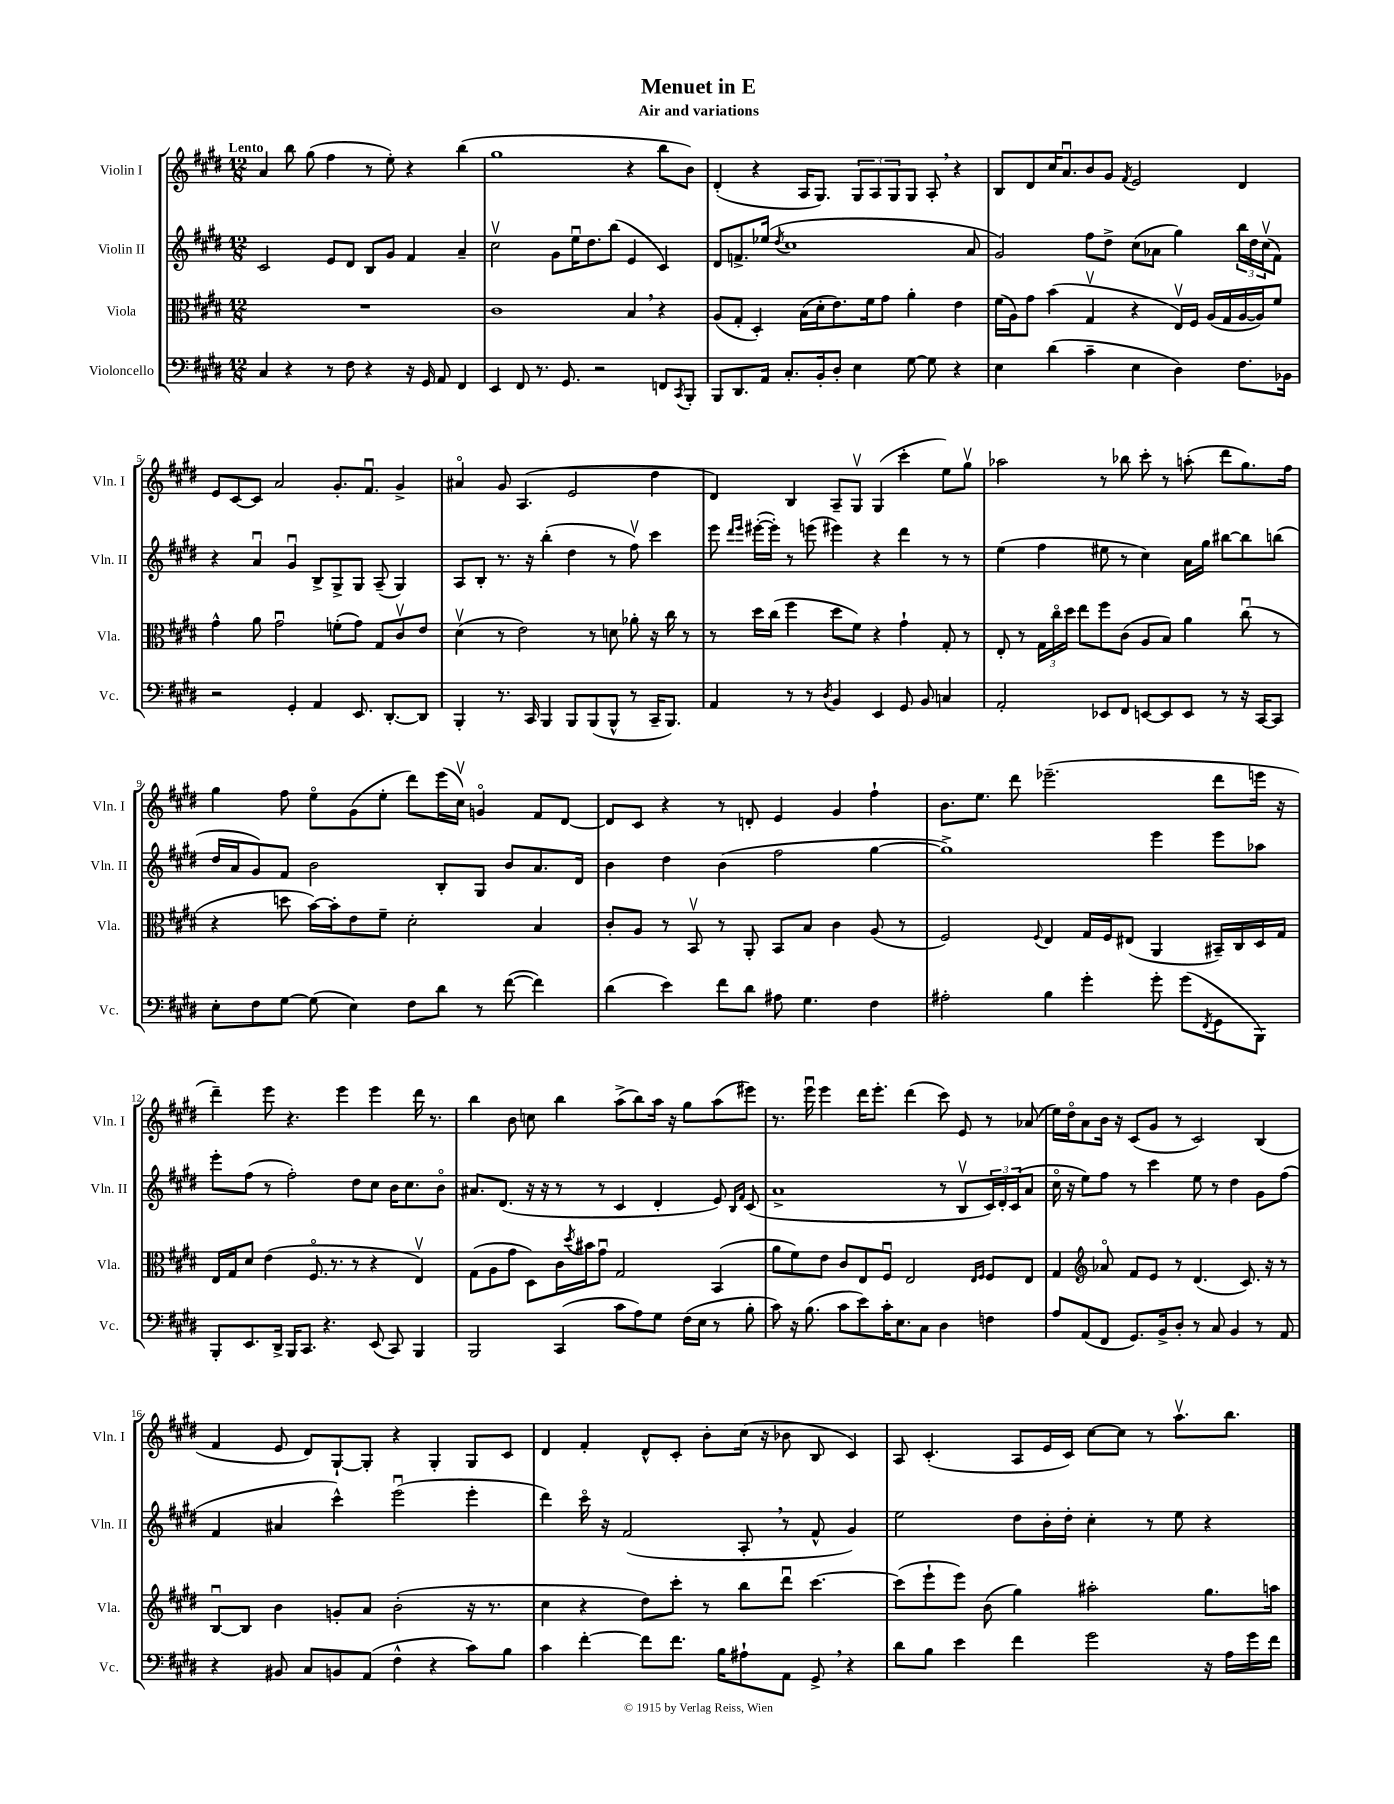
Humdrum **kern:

**kern	**kern	**kern	**kern
*staff4	*staff3	*staff2	*staff1
*clefF4	*clefC3	*clefG2	*clefG2
*k[f#c#g#d#]	*k[f#c#g#d#]	*k[f#c#g#d#]	*k[f#c#g#d#]
*M12/8	*M12/8	*M12/8	*M12/8
4C#/	1.r	2c#/	4a/
4r	.	.	8bb\
.	.	.	(8gg#\
8r	.	8e/L	4ff#\
8F#\	.	8d#/J	.
4r	.	8B/L	8r
.	.	8g#/J	8ee'\)
16r	.	4f#/	4r
16GG#/	.	.	.
8AA/	.	.	.
4FF#/	.	4a~/	(4bb\
=	=	=	=
4EE/	1c#	2cc#v\	1gg#
8FF#/	.	.	.
8.r	.	.	.
.	.	8g#\L	.
8.GG#/	.	.	.
.	.	16eeu\K	.
.	.	8.dd#\	.
2r	.	.	.
.	.	(8bb\J	.
.	4B/	4e/	4r
8FF/L	4r	4c#/)	8bb\L
8qCC#/	.	.	.
8BBB'/J	.	.	8b\J)
=	=	=	=
8BBB/L	(8A/L	8d#/L	(4d#'/
8.DD#/	8G#'/J	8.f^/	.
.	4D#'/)	.	4r
16AA/Jk	.	(16ee-/Jk	.
.	.	8qdd#/	.
8.C#'/L	.	1cc#	.
.	(16B\LL	.	16A/LK
16BB'/k	16d#'\J	.	8.G#/J)
8D#'/J	8.e\)	.	.
4E\	.	.	12G#/L
.	16f#\k	.	.
.	.	.	12A/
.	8g#\J	.	.
.	.	.	12G#/
[8G#\	4a'\	.	8G#/J
8G#\]	.	.	8A'/
4r	4e\	.	4r
.	.	8a/	.
=	=	=	=
4E\	(16f#\LL	2g#/)	8B/L
.	16A\J)	.	.
.	8g#\J	.	8d#/
(4d#\	(4b\	.	16cc#/K
.	.	.	8.au/
4c#~\	4G#v/	8ff#\L	8b/
.	.	8dd#^\J	8g#/J
.	.	.	8qf#/
4E\	4r	(8cc#\L	2e/
.	.	8a-\J	.
4D#\)	16Ev/LL)	4gg#\)	.
.	16F#/JJ	.	.
.	(16A/LL	.	.
.	16G#/	.	.
8.F#\L	[16A/	24bb\LL	4d#/
.	.	24dd#\	.
.	16A/]J)	.	.
.	.	(24cc#v\J	.
.	8f#/J	8f#\J)	.
16BB-\Jk	.	.	.
=	=	=	=
2r	4g#^^\	4r	8e/L
.	.	.	[8c#/
.	8a\	4au/	8c#/]J
.	2g#u\	.	2a/
4GG#'/	.	4g#u/	.
4AA/	.	8B^/L	.
.	(8f'\L	8G#^/	8.g#'/L
8.EE/	8g#\J)	8G#/J	.
.	.	.	8.f#u/J
.	8G#/L	(8A~/	.
[8.DD#'/L	.	.	.
.	8c#v/	4G#/)	4g#^/
8DD#/]J	8e/J	.	.
=	=	=	=
4BBB'/	(4d#v\	8A/L	4a#o/
.	.	8B'/J	.
8.r	8r	8.r	8g#/
.	2e\)	.	(4.A/
16CC#/	.	16r	.
4BBB/	.	(4bb'\	.
8BBB/L	.	4dd#\	2e/
(8BBB/	8r	.	.
8BBB^^/J	8d\	8r	.
8r	8a-'\	8ff#v\)	.
16CC#~/LK	16r	4ccc#\	4dd#\
8.BBB/J)	16cc#\	.	.
.	8r	.	.
=	=	=	=
4AA/	8r	8eee\	4d#/)
.	.	16qqddd#/LL	.
.	.	16qqeee/JJ	.
.	16dd#\LL	([16eee#'\LL	.
.	(16cc#\JJ	16eee#'\]JJ)	.
8r	4ff#\	8r	4B/
8r	.	(8eee\	.
8qD#/	.	.	.
4BB/	8dd#\L	4eee#\)	8A~/L
.	8f#\J)	.	8G#v/J
4EE/	4r	4r	(4G#/
8GG#/	4g#`\	4ddd#\	4ccc#'\
8BB/	.	.	.
4C/	8G#'/	8r	8ee\L)
.	8r	8r	8gg#v\J
=	=	=	=
2AA'/	8E'/	(4ee\	2aa-\
.	8r	.	.
.	24G#\LL	4ff#\	.
.	24cc#o\	.	.
.	24dd#\JJ	.	.
.	8ee\L	.	.
8EE-/L	8ff#\	8ee#\	8r
8FF#/J	(8c#\J	8r	8bb-\
[8EE/L	8A/L	4cc#\)	8ccc#'\
8EE/]	8B/J)	.	8r
8EE/J	4a\	16a\LL	(8aa'\
.	.	16gg#\JJ	.
8r	.	[8bb#\L	8ddd#\L
16r	(8cc#u\	8bb#\]	8.gg#\)
[16CC#/LK	.	.	.
8CC#/]J	8r	(8bb\J	.
.	.	.	16ff#\Jk
=	=	=	=
8E'\L	4r	16dd#/LL	4gg#\
.	.	16a/J	.
8F#\	.	8g#/)	.
[8G#\J	8dd\	8f#/J	8ff#\
(8G#\]	[16b\LL)	2b\	8eeo\L
.	16b'\]J	.	.
4E\)	8e\	.	(8g#\
.	8f#~\J	.	8ee'\J
8F#\L	2d#'\	.	8ddd#\L)
8d#\J	.	8B'/L	(16eee\L
.	.	.	16cc#v\JJ)
8r	.	8G#/J	4go/
([8f#\	.	8b/L	.
4f#\])	4B/	8.a/	8f#/L
.	.	.	[8d#/J
.	.	16d#/Jk	.
=	=	=	=
(4d#\	8c#'/L	4b\	8d#/]L
.	8A/J	.	8c#/J
4e\)	8r	4dd#\	4r
.	8BBv/	.	.
8f#\L	8r	(4b\	8r
8d#\J	8AA'/	.	8d'/
8A#\	8BB/L	2ff#\	4e/
4.G#\	8B/J	.	.
.	4c#\	.	4g#/
4F#\	(8A/	[4gg#\	4ff#`\
.	8r	.	.
=	=	=	=
2A#'\	2F#/)	1gg#^])	8.b\L
.	.	.	8.ee\J
.	.	.	8ddd#\
.	8qqF#/	.	.
4B\	4E/	.	(2.eee-~\
4g#'\	16G#/LL	.	.
.	16F#/J	.	.
.	(8E#/J	.	.
8g#'\	4AA/	4eee\	.
(8g#\L	.	.	.
8qFF#/	.	.	.
8GG#\	16BB#~/LL)	8eee\L	8ddd#\L
.	16C#/	.	.
8BBB\J)	16D#/	8aa-\J	16eee\Jk
.	16G#/JJ	.	16r
=	=	=	=
8BBB'/L	16E/LL	8eee'\L	4ddd#~\)
.	16G#/J	.	.
8.EE/	8d#/J	(8ff#\J	.
.	(4e\	8r	8eee\
16DD#^/Jk	.	.	.
16BBB/LK	.	2ff#'\)	4.r
8.CC#/J	.	.	.
.	8.F#o/	.	.
4.r	.	.	.
.	8.r	.	.
.	.	.	4eee\
.	8r	8dd#\L	.
(8EE/	4r	8cc#\J	4eee\
8CC#/)	.	16b\LK	.
.	.	8.cc#\	.
4BBB/	4Ev/)	.	16ddd#\
.	.	.	8.r
.	.	8bo\J	.
=	=	=	=
2BBB/	(8G#\L	8.a#/L	4bb\
.	8A\	.	.
.	.	(8.d#/J	.
.	8g#\J	.	8b\
.	8D#\L)	16r	8cc\
.	.	16r	.
(4CC#/	16c#\L	8r	4bb\
.	8qdd#/	.	.
.	16b#\J	.	.
.	8g#u\J	8r	.
8c#\L	2G#/	4c#/	(8aa^\L
8A\)	.	.	8bb\)
8G#\J	.	4d#'/	16aa\Jk
.	.	.	16r
(16F#\LL	.	.	8gg#\L
16E\JJ	.	.	.
8r	(4BB/	8e/)	(8aa\
.	.	16qqB/LL	.
.	.	16qqf#/JJ	.
8B'\	.	(8c#/	8eee#\J)
=	=	=	=
8c#\)	8a\L	1a^	8.r
16r	8f#\)	.	.
(8.B\	.	.	16eeeu\
.	8e\J	.	4eee\
8c#\L	8c#/L	.	.
8e\)	8E/	.	16ddd#\LK
.	.	.	8.eee'\J
16c#'\K	8F#u/J	.	.
8.E\	.	.	.
.	2E/	.	(4ddd#\
8C#\J	.	.	.
4D#\	.	8r	8ccc#\)
.	.	8Bv/L	8e/
.	16qqE/LL	.	.
.	16qqF#/JJ	.	.
4F\	8F#/L	24c#/L)	8r
.	.	24d#'/	.
.	.	(24c#/J	.
.	8E/J	8a/J	(8a-/
=	=	=	=
8A/L	4G#/	16cc#o\	16ee\LL)
.	.	16r	16dd#o\J
(8AA/	.	8ee\L)	8a\
*	*clefG2	*	*
8FF#/J	8a-o/	8ff#\J	16b\Jk
.	.	.	16r
8.GG#/L)	8f#/L	8r	(8c#/L
.	8e/J	4ccc#\	8g#/J
16BB^/k	.	.	.
8D#'/J	8r	.	8r
8r	(4.d#/	8ee\	2c#/)
8C#/	.	8r	.
4BB/	.	4dd#\	.
.	8.c#/)	.	.
8r	.	8g#\L	(4B/
.	16r	.	.
8AA/	8r	(8ff#\J	.
=	=	=	=
4r	[8Bu/L	4f#/	4f#/
.	8B/]J	.	.
8BB#/	4b\	4a#/	8e/
8C#/L	.	.	8d#/L)
8BB/	8g'/L	4ccc#^^\)	[8G#`/
(8AA/J	8a/J	.	8G#'/]J
4F#^^\	(2b'\	(2eeeu\	4r
4r	.	.	4G#'/
8c#\L)	16r	4eee'\	8G#/L
.	8.r	.	.
8B\J	.	.	8c#/J
=	=	=	=
4c#\	4cc#\	4ddd#\)	4d#/
[4f#'\	4r	16ccc#o\	4f#'/
.	.	16r	.
.	.	(2f#/	.
8f#\]L	8dd#\L)	.	8d#^^/L
8.f#\J	8ccc#'\J	.	8c#'/J
.	8r	.	8b'\L
16B\LK	.	.	.
8A#`\	8bb\L	8A'/	(16cc#\Jk
.	.	.	16r
8AA\J	8ddd#u\J	8r	8b-\
8GG#^/	[4.ccc#\	8f#^^/	8B/
4r	.	4g#/)	4c#/)
=	=	=	=
8d#\L	(8ccc#\]L	2ee\	8A/
8B\J	8eee`\	.	(4.c#'/
4e\	8eee\J)	.	.
.	(8b\	.	.
4f#\	4gg#\)	8dd#\L	8A/L
.	.	16b'\L	16e/L
.	.	16dd#'\JJ	16c#/JJ)
2g#\	2aa#'\	4cc#'\	[8cc#\L
.	.	.	8cc#\]J
.	.	8r	8r
.	.	8ee\	8.aav\L
16r	8.gg#\L	4r	.
16A\LL	.	.	8.bb\J
16g#\	.	.	.
16f#\JJ	16aa\Jk	.	.
==	==	==	==
*-	*-	*-	*-
